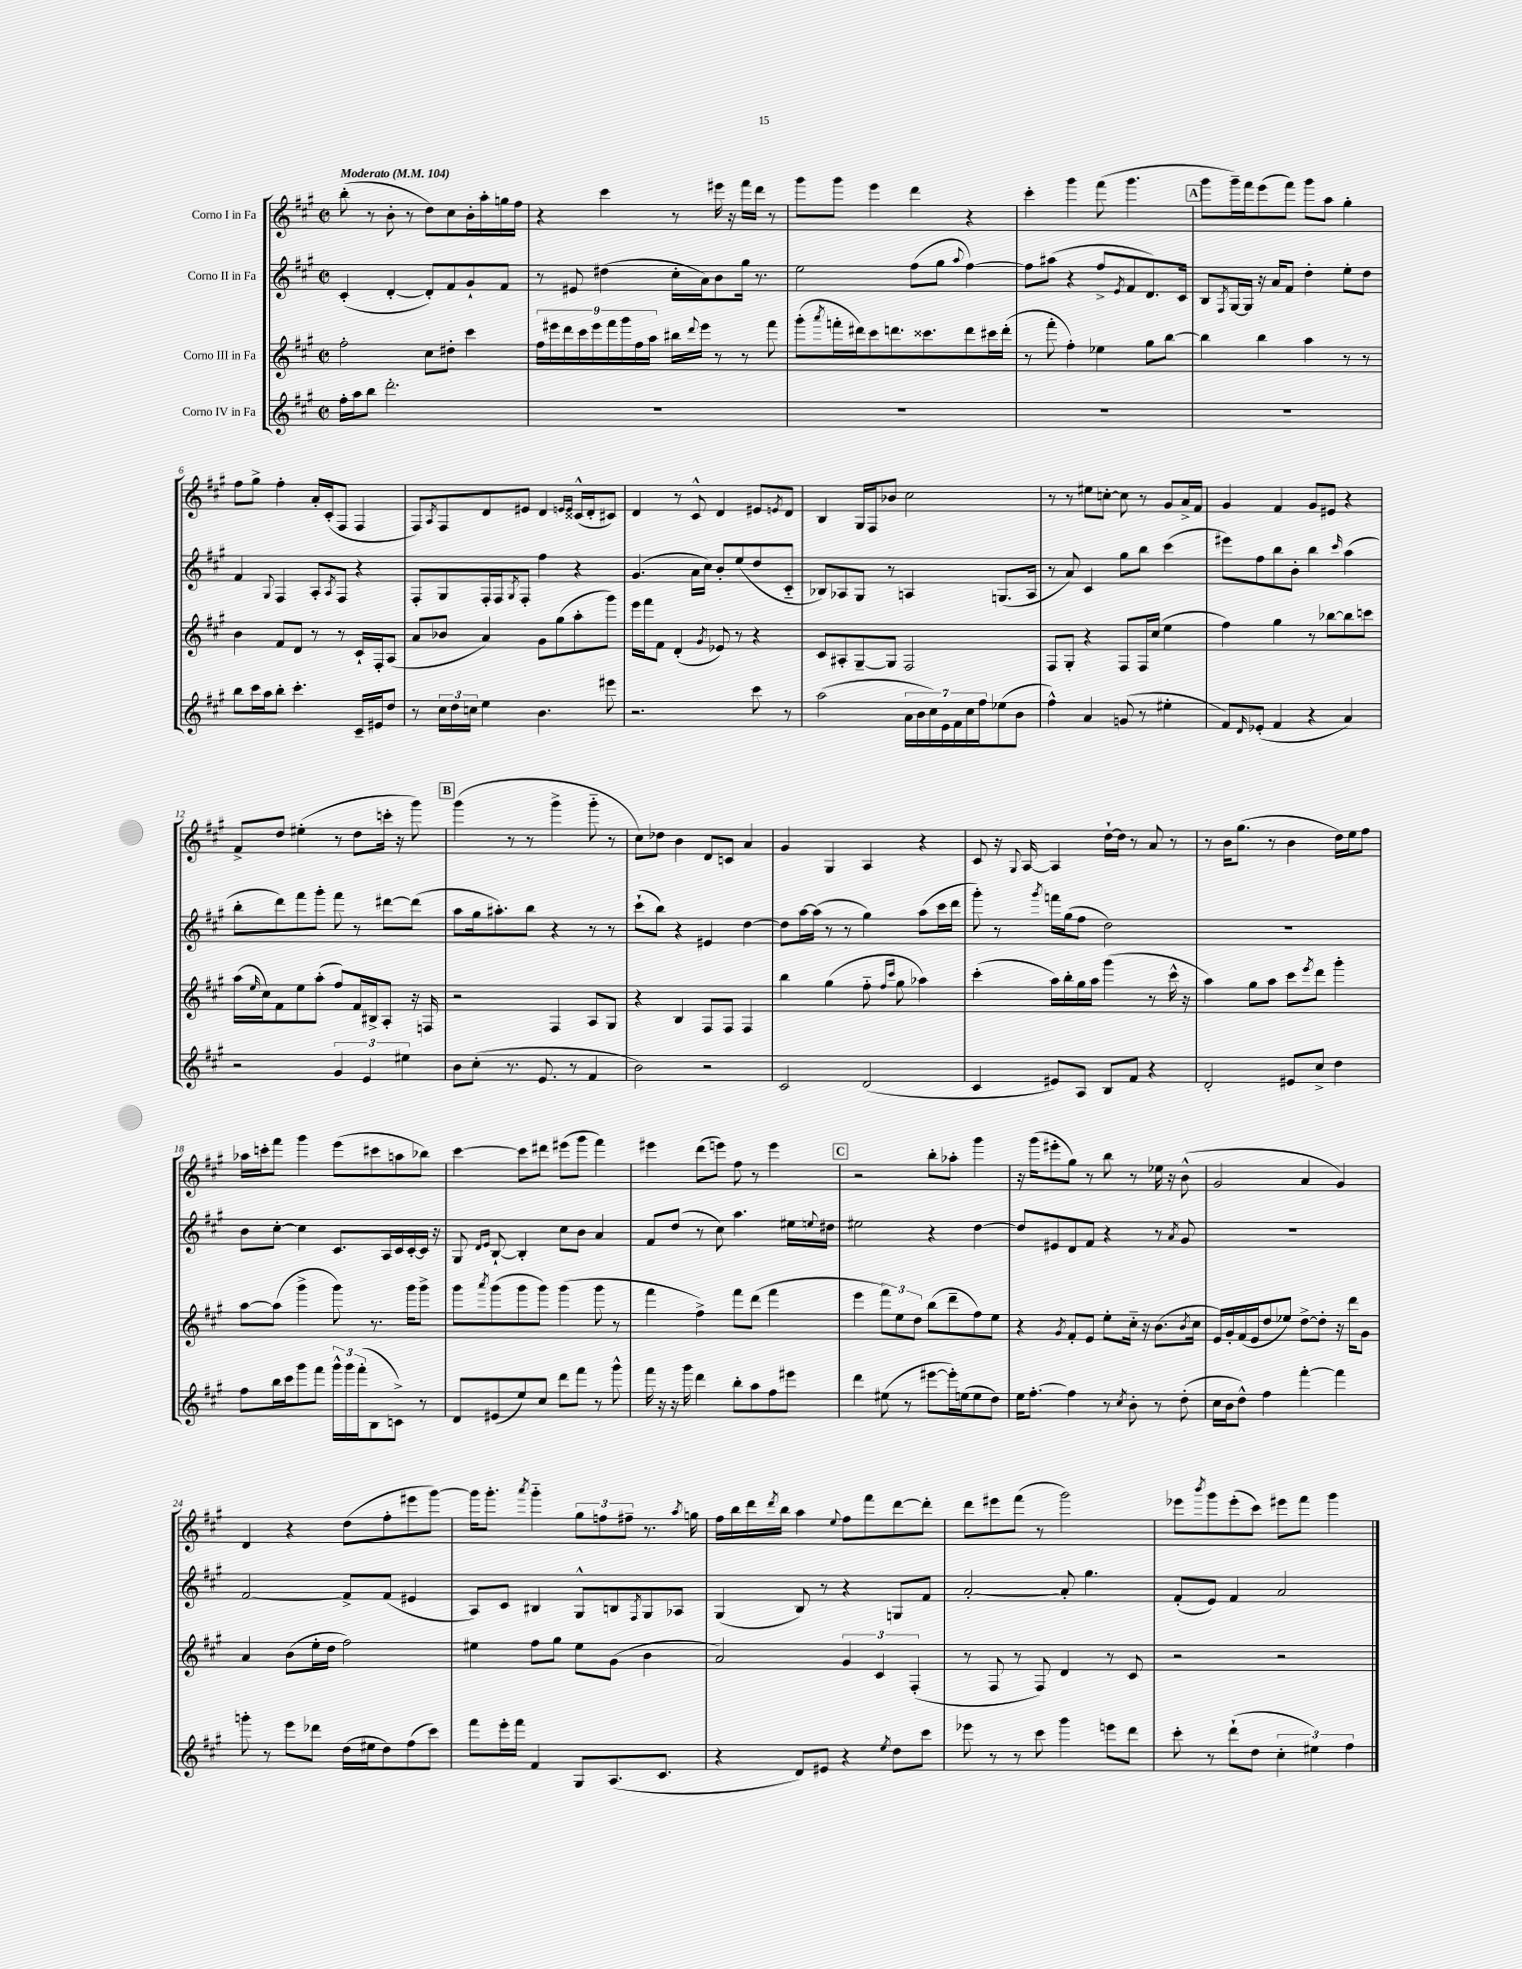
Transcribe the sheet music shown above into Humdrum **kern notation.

**kern	**kern	**kern	**kern
*part4	*part3	*part2	*part1
*staff4	*staff3	*staff2	*staff1
*I"Corno IV in Fa	*I"Corno III in Fa	*I"Corno II in Fa	*I"Corno I in Fa
*clefG2	*clefG2	*clefG2	*clefG2
*k[f#c#g#]	*k[f#c#g#]	*k[f#c#g#]	*k[f#c#g#]
*M2/2	*M2/2	*M2/2	*M2/2
*met(c|)	*met(c|)	*met(c|)	*met(c|)
*MM104	*MM104	*MM104	*MM104
=1	=1	=1	=1
!	!	!	!LO:TX:a:B:t=Moderato
16ff#'\LL	2ff#'\	(4c#'/	(8bb'\
16aa\J	.	.	.
8bb\J	.	.	8r
2.ddd'\	.	[4d'/	8b'\
.	.	.	8r
.	8cc#\L	8d'/L])	8dd\L)
.	8dd#X'\J	8f#/	8cc#\
.	4ccc#\	8g#`/	16b'\L
.	.	.	16aa'\
.	.	8f#/J	16ggn\
.	.	.	16ff#\JJ
=2	=2	=2	=2
1r	18ff#\LL	8r	4r
.	18eee#X\	.	.
.	18ddd\	.	.
.	.	8e#X/	.
.	18ccc#\	.	.
.	18eee#\	.	.
.	.	(4dd#X\	4ccc#\
.	18fff#\	.	.
.	18ggg#\	.	.
.	18ff#\	.	.
.	18aa\JJ	.	.
.	16bb#X\LL	16cc#'\LL	8r
.	8qqddd/	.	.
.	16eee#\JJ	16a\J)	.
.	8r	8b\	16eee#X\
.	.	.	16r
.	8r	16gg#\Jk	16fff#\LL
.	.	8.r	16ddd\JJ
.	8fff#\	.	8r
=3	=3	=3	=3
1r	(8ggg#'\L	2ee\	8ggg#\L
.	8qaaa/	.	.
.	16fffn'\L	.	8ggg#\J
.	16ddd#X\J)	.	.
.	8ccc#\	.	4eee\
.	8.dddn\	.	.
.	.	(8ff#\L	4ddd\
.	8.ccc##X\	.	.
.	.	8gg#\J	.
.	.	8qqaa/	.
.	8ddd\	[4ff#\)	4r
.	16ccc#X\L	.	.
.	(16ddd'\JJ	.	.
=4	=4	=4	=4
1r	8r	8ff#\L]	4ccc#'\
.	8fff#'\	(8aa#X\J	.
.	4ff#'\)	4r	4ggg#\
.	4ee-X\	8ff#^/L	(8fff#\
.	.	8qe/	.
.	.	8f#/	4.ggg#\
.	8gg#\L	8.d/)	.
.	[8bb\J	.	.
.	.	16c#/Jk	.
!!LO:REH:place=s1:t=A
=5	=5	=5	=5
1r	4bb\]	8B/L	8ggg#\L
.	.	8qF#/	.
.	.	[16G#/L	16ggg#~\L)
.	.	16G#/JJ]	16fff#\J
.	4bb\	16r	(8eee\
.	.	16a/KL	.
.	.	8f#/J	8fff#\J)
.	4aa\	4dd'\	8ggg#\L
.	.	.	8aa\J
.	8r	8ee'\L	4gg#'\
.	8r	8dd\J	.
!!LO:LB:g=z
=6	=6	=6	=6
8bb\L	4b\	4f#/	8ff#\L
16ccc#\L	.	.	8gg#^\J
16aa\J	.	.	.
.	.	8qqG#/	.
8bb'\J	8f#/L	4F#/	4ff#'\
4.ccc#'\	8d/J	.	.
.	8r	8A'/L	16a'/LL
.	.	.	(16c#'/J
.	.	8qA/	.
.	8r	8F#/J	8F#/J
16c#~/LL	16c#`/LL	4r	4F#/
16e#X/J	16F#'/J	.	.
8dd/J	(8A/J	.	.
=7	=7	=7	=7
8r	8a/L	8F#'/L	8F#/L)
.	.	.	8qA/
24cc#\LL	8b-X/J	8G#/	8F#/
24dd\	.	.	.
24ccn\JJ	.	.	.
4ee\	4a/)	16F#'/L	8d/
.	.	16F#/J	.
.	.	8qG#/	.
.	.	8F#'/J	8e#X/J
4.b\	8g#\L	4ff#\	4d/
.	(8gg#\	.	.
.	.	.	16qqen/LL
.	.	.	16qqe/JJ
.	8aa'\	4r	(16c##X^^/LL
.	.	.	16d'/J
8eee#X\	8ggg#\J)	.	8c#X/J)
=8	=8	=8	=8
2.r	16eee\LL	(4.g#/	4d/
.	16fff#\J	.	.
.	8f#\J	.	.
.	(4d'/	.	8r
.	.	16a\LL	8c#^^/
.	.	16cc#\JJ)	.
.	8qg#/	.	.
.	8e-X/)	8b'/L	4d/
.	8r	(8ee/	.
8ccc#\	4r	8dd/	8e#X/L
.	.	.	8qen/
8r	.	8c#/J	8d/J
=9	=9	=9	=9
(2aa\	8c#/L	8B-X/L)	4B/
.	8A#X'/	8A-X/	.
.	[8G#~/	8G#/J	16G#/LL
.	.	.	16F#/J
.	8G#/J]	8r	8b-X/J
28a\LL	2F#/	4An/	2cc#\
28b\	.	.	.
28cc#\)	.	.	.
28e\	.	.	.
28f#\	.	.	.
28cc#\	.	.	.
28ff#\J	.	.	.
(8ee-X\	.	(8.Gn/L	.
8b\J	.	.	.
.	.	16A/Jk	.
=10	=10	=10	=10
4ff#^^\)	8F#/L	8r	8r
.	8G#'/J	8a/)	8r
4a/	4r	4c#/	8ee#X\L
.	.	.	[8ccn'\J
(8gn/	8F#/L	8gg#\L	8cc\]
8r	16F#/L	8bb\J	8r
.	(16cc#/JJ	.	.
4ee#X'\	4ee\	(4ccc#\	8g#/L
.	.	.	16a^/L
.	.	.	16f#/JJ
=11	=11	=11	=11
8f#/L)	4ff#\)	8eee#X\L)	4g#/
16qqd/	.	.	.
(8e-X'/J	.	8ff#\	.
4f#/	4gg#\	8bb\	4f#/
.	.	8b'\J	.
4r	8r	4bb\	8g#/L
.	[8bb-X\L	.	8e#X/J
.	.	16qqccc#/	.
4a/)	8bb-\]	(4aa\	4r
.	8cccn\J	.	.
!!LO:LB:g=z
=12	=12	=12	=12
2r	(16aa\LL	8bb'\L	8f#^/L
.	16qqee/	.	.
.	16cc#\J)	.	.
.	8f#\	8ddd\)	8dd/J
.	8ee\	8fff#\	(4ee#X'\
.	(8aa'\J	8ggg#'\J	.
6g#/	8ff#/L)	8fff#\	8r
.	16f#/L	8r	8dd\L
6e/	.	.	.
.	16B#X^/J	.	.
.	8A'/J	[8ddd#X\L	16cccn'\Jk
.	.	.	16r
6ee#X\	.	.	.
.	16r	(8ddd#\J]	8ggg#\)
.	16Fn/	.	.
!!LO:REH:place=s1:t=B
=13	=13	=13	=13
8b\L	2r	8aa\L	(4ggg#\
(8cc#'\J	.	16gg#\k	.
.	.	8.aa#X'\)	.
8.r	.	.	8r
.	.	8bb\J	8r
8.e/	.	.	.
.	4F#/	4r	4ggg#^\
8r	.	.	.
4f#/	8A/L	8r	8ggg#\
.	8G#/J	8r	8r
=14	=14	=14	=14
2b\)	4r	(8ccc#`\L	8cc#\L)
.	.	8bb\J)	8dd-X\J
.	4B/	4r	4b\
2r	8F#/L	4e#X/	8d/L
.	8F#/J	.	8cn/J
.	4F#/	[4dd\	4a/
=15	=15	=15	=15
2c#/	4bb\	8dd\L]	4g#/
.	.	[16aa\L	.
.	.	(16aa\JJ]	.
.	(4gg#\	8r	4G#/
.	.	8r	.
(2d/	8ff#\	4gg#\)	4A/
.	16qqff#/LL	.	.
.	16qqccc#/JJ	.	.
.	8gg#\	.	.
.	4aa-X\)	(8aa\L	4r
.	.	16ccc#\L	.
.	.	16ddd\JJ	.
=16	=16	=16	=16
4c#/	(4ccc#'\	8ggg#'\)	8c#/
.	.	8r	16r
.	.	.	8qqG#/
.	.	.	[16A/
.	.	8qggg#/	.
8e#X/L)	16aa\LL)	16fffn\LL	4A/]
.	16bb'\	(16gg#\J	.
8A/J	16gg#\	8ff#\J	.
.	16aa\JJ	.	.
8B/L	(4ggg#\	2dd\)	[16dd`\LL
.	.	.	16dd\JJ]
8f#/J	.	.	8r
4r	8r	.	8a/
.	16ccc#^^\	.	8r
.	16r	.	.
=17	=17	=17	=17
2d'/	4aa\)	1r	8r
.	.	.	16b\KL
.	.	.	(8.gg#\J
.	8gg#\L	.	.
.	8aa\J	.	8r
8e#X/L	8ccc#\L	.	4b\
.	8qeee/	.	.
8cc#^/J	8ddd\J	.	.
4dd\	4ggg#'\	.	16dd\LL)
.	.	.	16ee\J
.	.	.	8ff#\J
!!LO:LB:g=z
=18	=18	=18	=18
8ff#\L	[8aa\L	8b\L	16aa-X\LL
.	.	.	16cccn'\J
16bb\L	(8aa\J]	[8cc#'\J	8fff#\J
16ccc#\J	.	.	.
8ggg#\	4ggg#^\	4cc#\]	4ggg#\
8fff#\J	.	.	.
24ggg#^^\LL	8ggg#\)	8.c#/L	(8eee\L
24ggg#\	.	.	.
(24fff#'\J	.	.	.
8B\	8.r	.	8ccc#X\
.	.	16A/L	.
8cn^\J)	.	16c#/	8aan\
.	16ggg#\KL	[16c#'/	.
8r	8ggg#^\J	16c#/JJ]	8bb-X\J)
.	.	16r	.
=19	=19	=19	=19
8d/L	8ggg#\L	8G#/	[4ccc#\
.	.	16qqd/LL	.
.	8qaaa/	16qqe/JJ	.
(8e#X/	(8ggg#\	[8B`/	.
8ee/)	8ggg#\	4B'/]	8ccc#\L]
8cc#/J	8ggg#\J)	.	8ddd#X\J
8ddd\L	(4ggg#\	8cc#\L	(8eee#X\L
8fff#\J	.	8b\J	8ggg#\J
8r	8ggg#\	4a/	4fff#\)
8ggg#^^\	8r	.	.
=20	=20	=20	=20
16fff#\	4fff#\	8f#/L	4eee#X\
16r	.	.	.
16r	.	(8dd/J	.
16ggg#\	.	.	.
4ddd\	4ff#^\)	8r	(8ddd\L
.	.	8cc#\)	8eeen\J)
8bb'\L	8fff#\L	4.aa\	8ff#\
8aa\	(8ddd\J	.	8r
8ff#\	4fff#\	.	4eee\
8eee#X\J	.	16ee#X\LL	.
.	.	8qqeen/	.
.	.	16dd#X\JJ	.
!!LO:REH:place=s1:t=C
=21	=21	=21	=21
4ddd\	4eee\	2ee#X\	2r
(8ee#X\	12fff#\L)	.	.
.	12ee\	.	.
8r	.	.	.
.	12dd\J	.	.
[8eee#X\L	(8bb\L	4r	8bb'\L
16eee#'\L])	8ddd~\	.	8aa-X'\J
(16een\J	.	.	.
8ee\	8ff#\)	[4dd\	4ggg#\
8dd\J)	8ee\J	.	.
=22	=22	=22	=22
16ee\KL	4r	8dd/L]	16r
[8.ff#'\J	.	.	(16ggg#\KL
.	.	8e#X/	8eee#X'\
.	8qg#/	.	.
4ff#\]	8f#'/L	8d/	8gg#\J)
.	8e/J	8f#/J	8r
8r	8ee'\L	4r	8bb\
8qcc#/	.	.	.
8b'\	16cc#\Jk	.	8r
.	16r	.	.
8r	(8.b\L	8r	16ee-X\
.	.	.	16r
.	.	8qa/	.
(8dd'\	.	8g#/	(8b^^\
.	8qb/	.	.
.	16cc#\Jk	.	.
=23	=23	=23	=23
16cc#\LL	16e/LL)	1r	2g#/
16b\J	16g#'/	.	.
8dd^^\J)	(16f#/	.	.
.	16e/J	.	.
4ff#\	8dd/	.	.
.	8ee-X/J)	.	.
[4fff#'\	[8dd^\L	.	4a/
.	8dd'\J]	.	.
4fff#\]	16r	.	4g#/)
.	16ddd\KL	.	.
.	8g#\J	.	.
!!LO:LB:g=z
=24	=24	=24	=24
8gggn'\	4a/	[2f#/	4d/
8r	.	.	.
8eee\L	(8b\L	.	4r
8ddd-X\J	16ee'\L	.	.
.	16dd\JJ	.	.
(16dd\LL	2ff#\)	8f#^/L]	(8dd\L
16ee#X\J	.	.	.
8dd\)	.	(8f#/J	8ff#'\
(8ff#\	.	4e#X/	8eee#X\
8ccc#\J)	.	.	[8ggg#\J)
=25	=25	=25	=25
8fff#\L	4ee#X\	8A/L)	16ggg#\KL]
.	.	.	8.ggg#'\J
16eee'\L	.	8c#/J	.
16fff#\JJ	.	.	.
.	.	.	8qaaa/
4f#/	8ff#\L	4B#X/	4ggg#\
.	8gg#\J	.	.
8G#/L	8ee#\L	8G#^^/L	12gg#\L
.	.	.	12ffn\
(8.A/	(8g#\J	8Bn/	.
.	.	.	12ff#X~\J
.	.	8qF#/	.
.	4b\	8G#/	8.r
8.c#/J	.	.	.
.	.	8A-X/J	.
.	.	.	8qaa/
.	.	.	16ggn\
=26	=26	=26	=26
4r	2a/)	(4G#/	16ff#\LL
.	.	.	16bb\
.	.	.	16ddd\
.	.	.	8qddd/
.	.	.	16bb\JJ
8d/L)	.	8B/)	4aa\
8e#X/J	.	8r	.
.	.	.	8qqee/
4r	6g#/	4r	8ff#\L
.	.	.	8fff#\
.	6c#/	.	.
8qee/	.	.	.
8dd\L	.	8Gn/L	[8ddd\
.	(6F#'/	.	.
8ccc#\J	.	8f#/J	8ddd'\J]
=27	=27	=27	=27
8eee-X\	8r	[2a'/	8ddd\L
8r	8F#/	.	8eee#X\
8r	8r	.	(8fff#\J
8ccc#\	8F#/)	.	8r
4ggg#\	4d/	8a'/]	2ggg#\)
.	.	4.gg#\	.
8eeen\L	8r	.	.
8ddd\J	8c#/	.	.
=28	=28	=28	=28
8ccc#'\	2r	(8f#'/L	8eee-X\L
.	.	.	8qbbb/
8r	.	8e/J)	8ggg#\
(8ddd`\L	.	4f#/	(8eee-'\
8dd\J	.	.	8ccc#\J)
6cc#'\	2r	2a/	8eee#X\L
.	.	.	8fff#\J
6ee#X\)	.	.	.
.	.	.	4ggg#\
6ff#\	.	.	.
==	==	==	==
*-	*-	*-	*-
